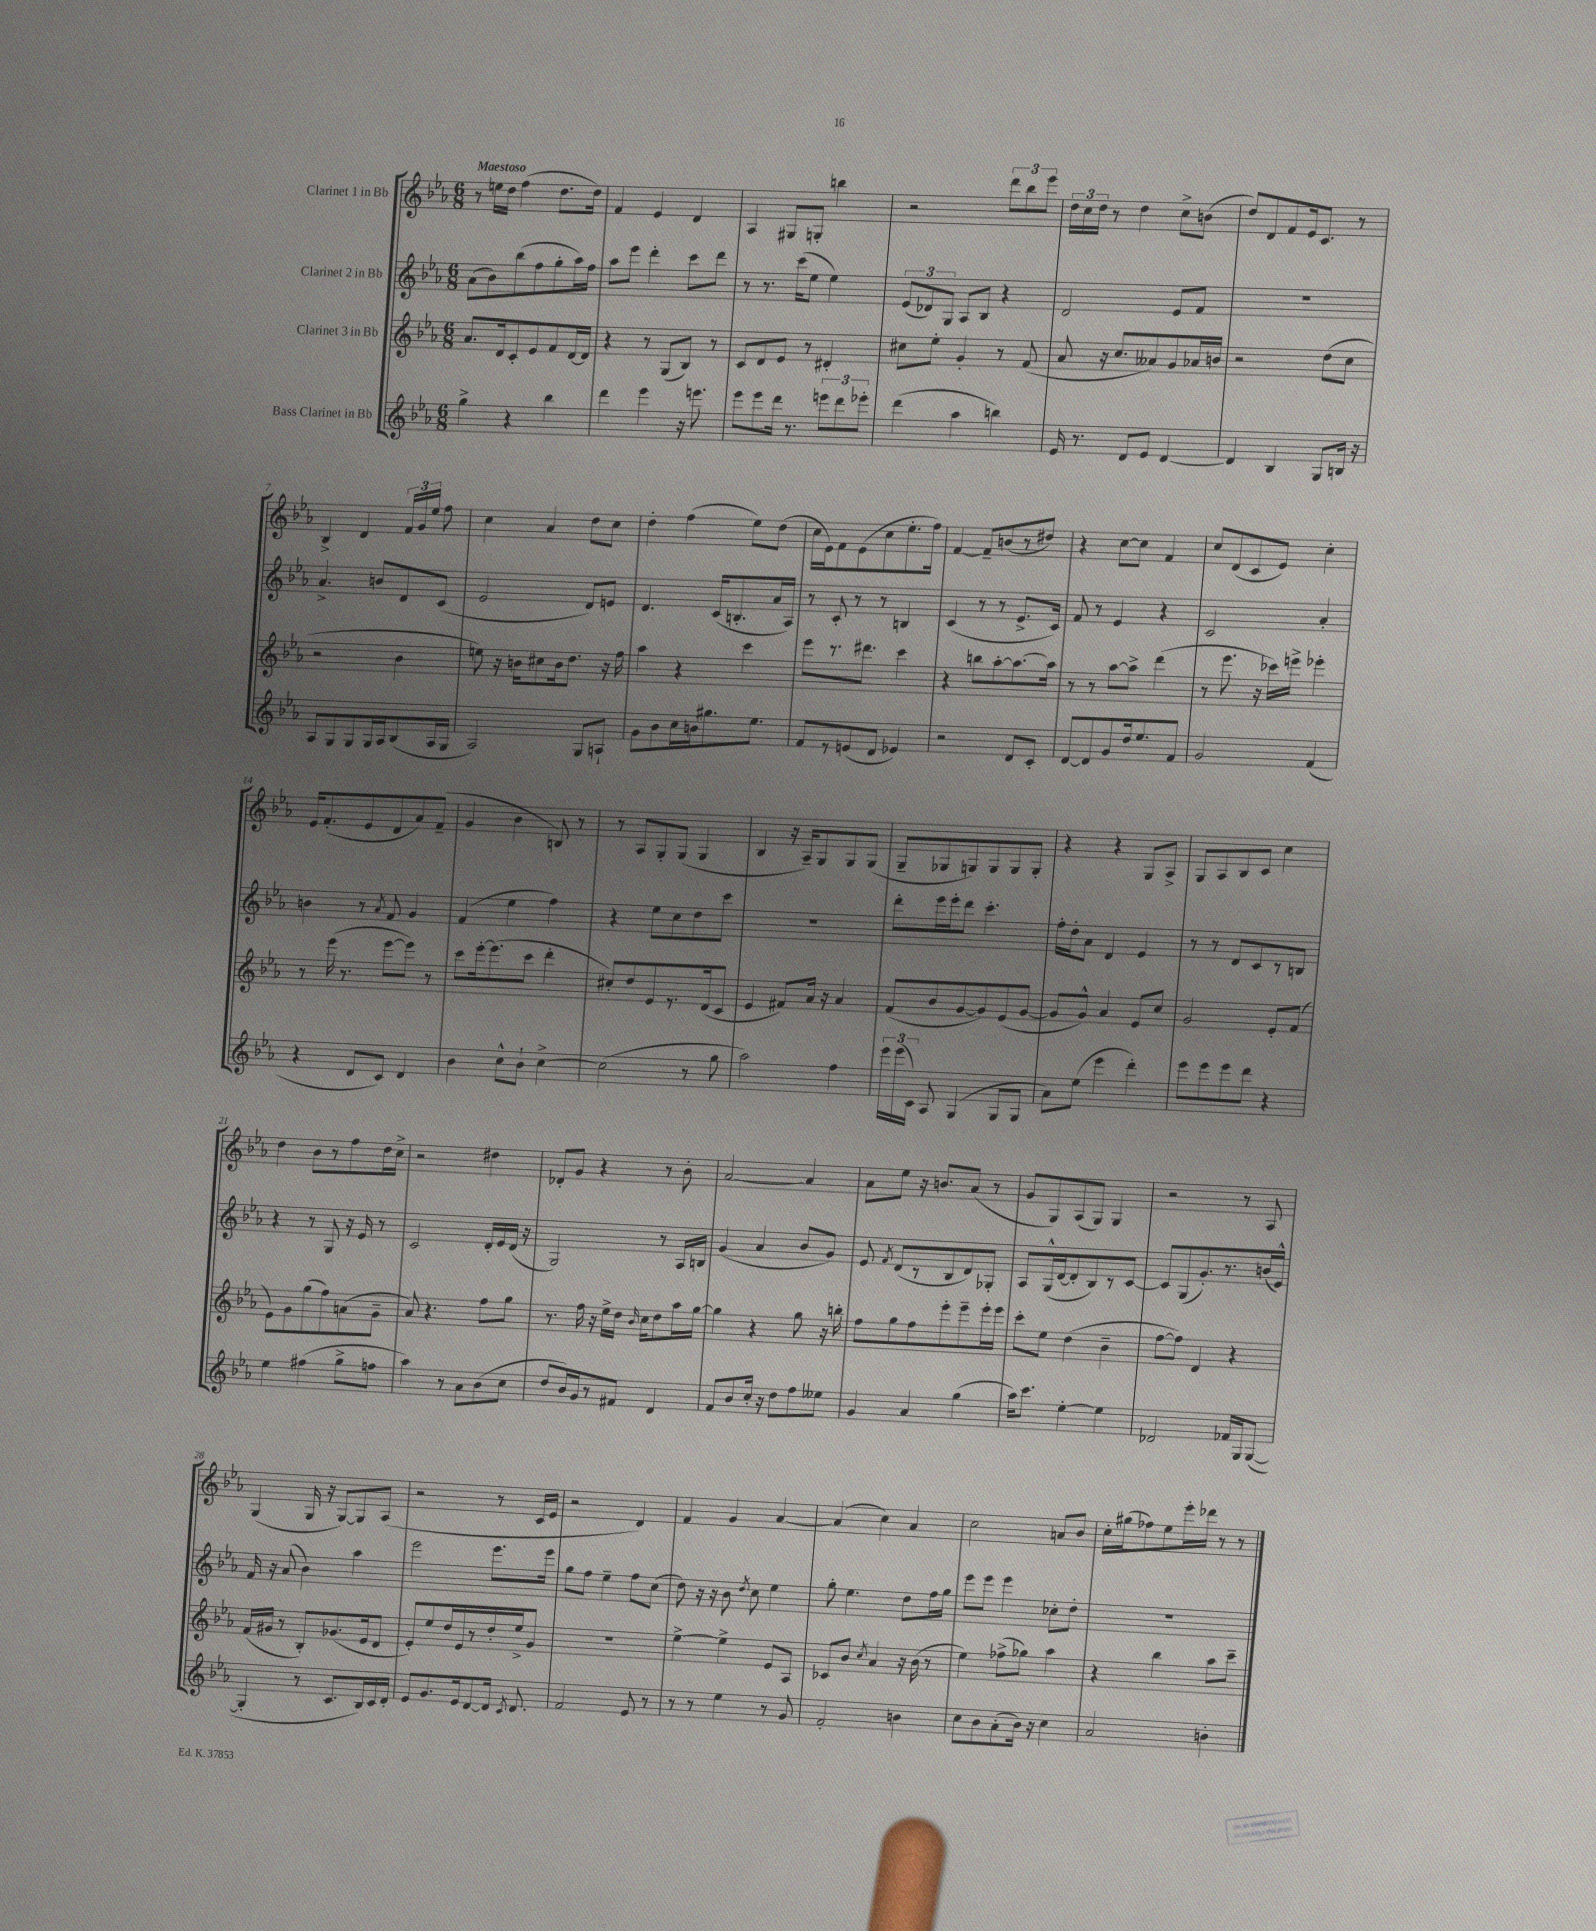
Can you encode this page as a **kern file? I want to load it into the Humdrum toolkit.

**kern	**kern	**kern	**kern
*staff4	*staff3	*staff2	*staff1
*clefG2	*clefG2	*clefG2	*clefG2
*k[b-e-a-]	*k[b-e-a-]	*k[b-e-a-]	*k[b-e-a-]
*M6/8	*M6/8	*M6/8	*M6/8
4gg^	8.a-	(8a-	8r
.	.	8b-)	16ee
.	16d	.	16dd
4r	8c'	(8bb-	(4ff
.	8e-	8ff	.
4bb-	8f	8gg'	8.dd
.	[16d	16aa-)	.
.	16d]	16ff	16dd)
=	=	=	=
4ddd	4r	8aa-	4f
.	.	8eee-	.
4eee-	8r	4ddd'	4e-
.	(8G	.	.
16r	8B-)	8ccc	4d
8.eee	.	.	.
.	8r	8ddd	.
=	=	=	=
8eee-	8c	8r	4A-
8eee-	8d	8.r	.
16ddd	8e-	.	8G#
8.r	.	(16ccc	.
.	8r	8ee-	8G'
12eee	4d#'	4ee-)	4bb
12ddd	.	.	.
12eee-'	.	.	.
=	=	=	=
(4ddd	8cc#	(12e-	2r
.	.	12d-)	.
.	8ee-'	.	.
.	.	12G	.
4aa-	4g'	8A-	.
.	.	8B-	.
4bb)	8r	4r	12ddd
.	.	.	12bb-
.	(8f	.	.
.	.	.	12eee-
=	=	=	=
16e-	8a-	2d	24dd
.	.	.	24cc
8.r	.	.	.
.	.	.	24dd
.	16r	.	8r
.	8.cc	.	.
8d	.	.	4dd
8e-	8a--)	.	.
[4d	8g	8e-	8cc^
.	16a-	8f	(8b
.	16b	.	.
=	=	=	=
4d]	2r	2.r	8dd)
.	.	.	8d
4B-	.	.	8f
.	.	.	16e-
.	.	.	8.c
8G	(8dd	.	.
16B	8cc	.	8r
16r	.	.	.
=	=	=	=
8A-	2r	4.a-^	4B-^
8G	.	.	.
8G	.	.	4d
16G	.	8b	.
16A-	.	.	.
(8B-	4b-	8d	24f
.	.	.	24g
.	.	.	24ee-
16A-	.	(8c	8ff
16G	.	.	.
=	=	=	=
2A-)	8ee)	2e-	4cc
.	16r	.	.
.	16b	.	.
.	8cc#	.	4a-
.	16b	.	.
.	8.dd	.	.
8G	.	8d)	8dd
8A`	16r	8e	8cc
.	16ff	.	.
=	=	=	=
8g	4aa-	4.d	4dd'
8b-	.	.	.
16cc	4r	.	(4ff
16b	.	.	.
8.gg#	.	(16c	.
.	.	8.B'	.
.	4ccc	.	8ee-)
8.ee-	.	.	.
.	.	16a-	(8dd
.	.	16A-)	.
=	=	=	=
8f	8eee-	8r	16cc
.	.	.	16e-)
8r	8.r	8c'	8f
(8e	.	8r	(8e-
.	8.ddd#	.	.
8d	.	8r	8cc
4e-)	4ccc	4B	8.ee-'
.	.	.	16ff)
=	=	=	=
2r	4r	(4c	[4f
.	8bb	8r	8f~]
.	[8aa-'	8r	(8b
8d	8.aa-_	8.e-^	8r
8c'	.	.	8dd#)
.	16aa-]	16c)	.
=	=	=	=
[8d	8r	8f	4r
8d]	8r	8r	.
8g	[8aa-	4e-	[8cc
16dd	8aa-^]	.	8cc]
8.ee-	.	.	.
.	(4ddd	4r	4f
8f	.	.	.
=	=	=	=
2g	8r	2c	8cc
.	8.eee-	.	(8d
.	.	.	8c
.	16r	.	.
.	16ccc-)	.	8e-)
.	16eee^	.	.
(4f	4eee-'	4a-'	4cc'
=	=	=	=
4r	8r	4b	16e-
.	.	.	(8.f'
.	(16eee-	.	.
.	8.r	.	.
8d	.	8r	8e-
.	.	8qa-	.
8c)	[8eee-	8f	8d
4d	8eee-])	4g	8a-)
.	8r	.	(8f~
=	=	=	=
4b-	8ccc	(4f	4g
.	[16eee-'	.	.
.	(8.eee-]	.	.
8cc^^	.	4ee-	4b-
8b-`	8ccc	.	.
[4cc^	4ddd'	4ff)	8B)
.	.	.	8r
=	=	=	=
(2cc]	8cc#')	4r	8r
.	8dd	.	8A-
.	8e-	8ee-	8G'
.	8.r	8cc	(8G
8r	.	8dd	4G
.	(16d	.	.
8gg	8c	8ccc	.
=	=	=	=
2aa-)	4e-	2.r	4B-
.	8f#)	.	16r
.	.	.	16A-~)
.	16a-	.	8G
.	16r	.	.
4ff	4a-	.	8G
.	.	.	(8G
=	=	=	=
24eee-	(8f	8ddd'	8G~
(24eee-	.	.	.
24c)	.	.	.
8A-	8b-	16eee-	8G-
.	.	16eee-'	.
(4G	[8g	8ddd	8G)
.	8g])	4.ccc'	8G
8G	(8e-	.	8G
8G	[8g	.	8G'
=	=	=	=
8a-)	8g]	16ff'	4r
.	.	16dd'	.
(8ee-	8g^^)	8a-	.
4eee-	4a-	4d	4r
4ddd')	8e-	4e-	8G
.	8cc	.	8A-^
=	=	=	=
8eee-	2g	8r	8G
8eee-	.	8r	8A-
8eee-	.	8d	8B-
8ddd	.	8c	8c
4r	8e-'	8r	4cc
.	(8f	8B	.
=	=	=	=
4ee-	8e-)	4r	4dd
.	8g	.	.
(4ff#	(8gg	8r	8b-
.	8ff)	8G	8r
8gg^	(8a	16r	8ff
.	.	16e-	.
8ff	8g~	8r	16dd
.	.	.	16cc^
=	=	=	=
4aa-)	8a-)	2c	2r
.	4.r	.	.
8r	.	.	.
8a-	.	.	.
(8b-	8ff	16d'	4dd#
.	.	16e-	.
8cc	8gg	(16d	.
.	.	16r	.
=	=	=	=
8dd	8.r	2G)	8d-'
16b-)	.	.	8g
16g	16ff	.	.
8r	16r	.	4r
.	16ee-^	.	.
8f#	16dd	.	.
.	16qqb-	.	.
.	16cc	.	.
4d	8dd	8r	8r
.	16aa-	16A-	8b-'
.	[16gg	16B	.
=	=	=	=
8f	4gg]	(4g	[2a-
8b-	.	.	.
16cc'	4r	4a-	.
16r	.	.	.
8dd	.	.	.
8ff	8gg	8b-	4a-]
8ee--	16r	8g)	.
.	16bb'	.	.
=	=	=	=
4g	8ff	8e-	8a-
.	.	8qf	.
.	8gg	(8d	8ee-
4a-	8ff	8r	16r
.	.	.	8.b
.	8eee-'	8B-	.
(4gg	8eee-~	8d)	(8a-
.	16eee-'	8G-'	8r
.	16eee-	.	.
=	=	=	=
16aa-)	8ccc'	8A-	8g
8.ccc	.	.	.
.	8ee-	(16G^^	8G)
.	.	[16d	.
[4ee-'	(4dd	8d']	(8A-
.	.	8B-)	8G)
4ee-]	4b-~	8r	4G
.	.	[8c	.
=	=	=	=
2d-	[8ff	8c]	2r
.	8ff])	(8G	.
.	4d	8.g')	.
.	.	8.r	.
16f-	4r	.	8r
16G	.	.	.
([8G	.	(16b	8A-
.	.	16e-^^)	.
=	=	=	=
4G']	(16f	16f	(4G
.	16g#	16r	.
.	8r	(8a-	.
8r	8B-')	4b-)	16G
.	.	.	16r
8.c	(8.g-	.	[8G)
.	.	4aa-	8G]
16B-)	16e-	.	.
16c	8d	.	(8A-
16d'	.	.	.
=	=	=	=
8e-	8e-')	2eee-	2r
8.g	8ee-	.	.
.	16dd	.	.
16e-	16e-	.	.
[8d	8r	.	.
16d]	16dd'	8.eee-	8r
8qc	.	.	.
8.d	16ee-^	.	.
.	8g	.	16c
.	.	16eee-	16e-
=	=	=	=
2f	2.r	8gg	2r
.	.	8ff	.
.	.	4ee-~	.
8e-	.	8ff	4d)
8r	.	(8cc	.
=	=	=	=
8r	[4ee-^	8dd)	4f
8r	.	16r	.
.	.	16r	.
4ee-	4ee-^]	8b-	4g
.	.	8qdd	.
.	.	8cc	.
8r	8e-	4ee-	[4a-
8g	8A-	.	.
=	=	=	=
2f'	8c-	8gg'	(4a-]
.	8b-	4.ee-	.
.	8qcc	.	.
.	4a-	.	4cc)
4b	16r	8dd	4a-
.	(16b-	.	.
.	8r	16ff	.
.	.	16gg	.
=	=	=	=
8cc	4ee-)	8eee-	2cc
8b-	.	8eee-	.
(8a-'	(8ff-^	4eee-	.
16b-)	8gg-)	.	.
16r	.	.	.
4cc	4aa-	8cc-'	8a
.	.	8dd'	8b-
=	=	=	=
2a-	4r	2.r	16cc'
.	.	.	(16gg#
.	.	.	8ff-)
.	4bb-	.	8ee-
.	.	.	16eee-'
.	.	.	16ddd-
4b'	8aa-	.	8r
.	8ccc~	.	8r
==	==	==	==
*-	*-	*-	*-
